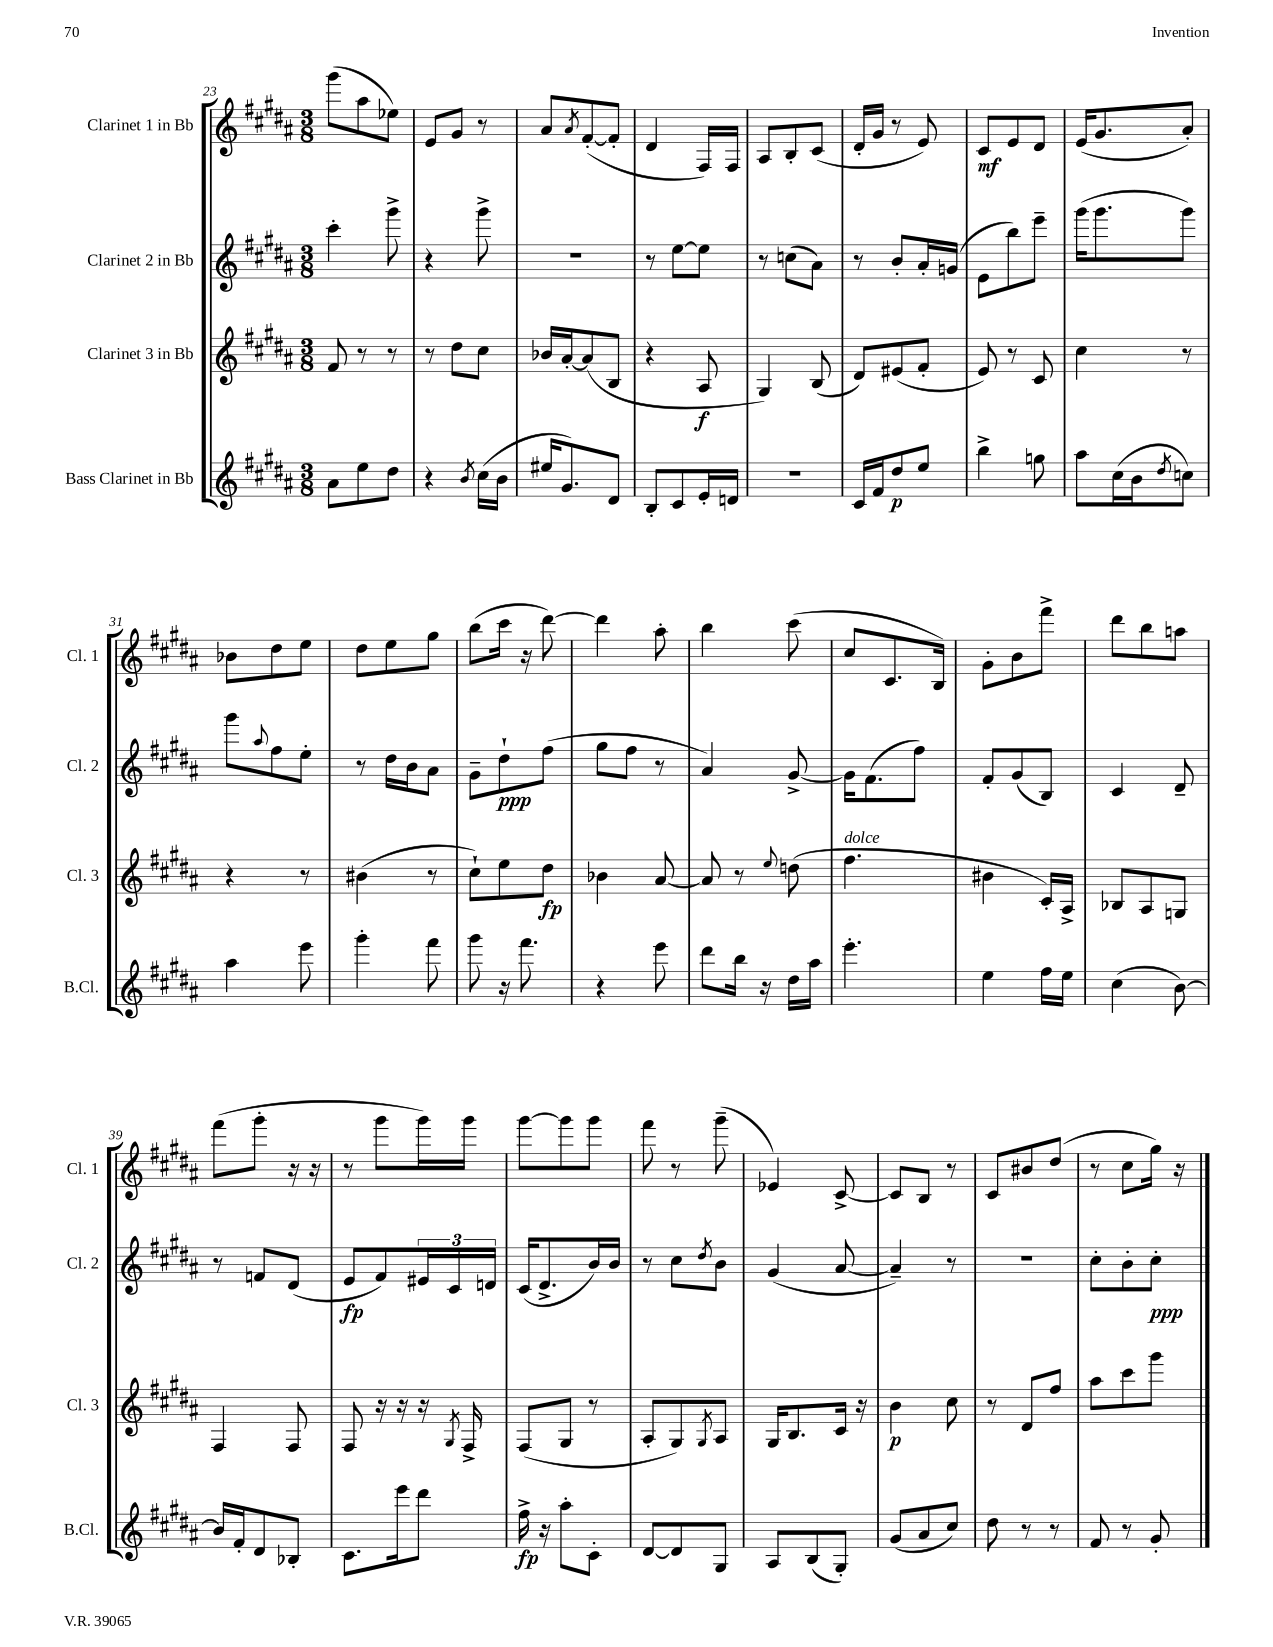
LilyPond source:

<<
\new StaffGroup <<
\new Staff = "s0" \with { instrumentName = "Clarinet 1 in Bb" shortInstrumentName = "Cl. 1" } {
    \clef treble \key b \major \numericTimeSignature \time 3/8
    gis'''8( ais''8 ees''8) |
    e'8 gis'8 r8 |
    ais'8 \acciaccatura { ais'8 } fis'8~-.( fis'8-. |
    dis'4 fis16) fis16 |
    ais8 b8-. cis'8( |
    dis'16-. gis'16 r8 e'8) |
    cis'8\mf e'8 dis'8 |
    e'16( gis'8. ais'8-.) |
    bes'8 dis''8 e''8 |
    dis''8 e''8 gis''8 |
    b''8( cis'''16 r16 dis'''8~) |
    dis'''4 ais''8-. |
    b''4 cis'''8( |
    cis''8 cis'8. b16) |
    gis'8-. b'8 fis'''8-> |
    dis'''8 b''8 a''8 |
    fis'''8( gis'''8-. r16 r16 |
    r8 gis'''8 gis'''16) gis'''16 |
    gis'''8~ gis'''8 gis'''8 |
    fis'''8 r8 gis'''8--( |
    ees'4) cis'8~-> |
    cis'8 b8 r8 |
    cis'8 bis'8 dis''8( |
    r8 cis''8 gis''16) r16 \bar "|." |
}
\new Staff = "s1" \with { instrumentName = "Clarinet 2 in Bb" shortInstrumentName = "Cl. 2" } {
    \clef treble \key b \major \numericTimeSignature \time 3/8
    cis'''4-. gis'''8-> |
    r4 gis'''8-> |
    R4. |
    r8 e''8~ e''8 |
    r8 c''8( ais'8) |
    r8 b'8-. ais'16-. g'16( |
    e'8 b''8) e'''8-- |
    gis'''16( gis'''8. gis'''8) |
    gis'''8 \appoggiatura { ais''8 } fis''8 e''8-. |
    r8 dis''16 b'16 ais'8 |
    gis'8-- dis''8-!\ppp fis''8( |
    gis''8 fis''8 r8 |
    ais'4) gis'8~-> |
    gis'16 fis'8.( fis''8) |
    fis'8-. gis'8( b8) |
    cis'4 dis'8-- |
    r8 f'8 dis'8( |
    e'8\fp fis'8) \tuplet 3/2 { eis'16 cis'16 d'16 } |
    cis'16( dis'8.-> b'16) b'16 |
    r8 cis''8 \acciaccatura { dis''8 } b'8 |
    gis'4( ais'8~ |
    ais'4--) r8 |
    R4. |
    cis''8-. b'8-. cis''8-.\ppp \bar "|." |
}
\new Staff = "s2" \with { instrumentName = "Clarinet 3 in Bb" shortInstrumentName = "Cl. 3" } {
    \clef treble \key b \major \numericTimeSignature \time 3/8
    fis'8 r8 r8 |
    r8 dis''8 cis''8 |
    bes'16 ais'16~-. ais'8( b8 |
    r4 ais8\f |
    gis4) b8( |
    dis'8) eis'8( fis'8-. |
    e'8) r8 cis'8 |
    cis''4 r8 |
    r4 r8 |
    bis'4( r8 |
    cis''8-!) e''8 dis''8\fp |
    bes'4 ais'8~ |
    ais'8 r8 \appoggiatura { e''8 } d''8( |
    fis''4.^\markup { \italic "dolce" } |
    bis'4 cis'16-.) ais16-> |
    bes8 ais8 g8 |
    fis4 fis8 |
    fis8 r16 r16 r16 \acciaccatura { gis8 } fis16-> |
    fis8( gis8 r8 |
    ais8-. gis8) \acciaccatura { gis8 } ais8 |
    gis16 b8. cis'16 r16 |
    b'4\p cis''8 |
    r8 dis'8 fis''8 |
    ais''8 cis'''8 gis'''8 \bar "|." |
}
\new Staff = "s3" \with { instrumentName = "Bass Clarinet in Bb" shortInstrumentName = "B.Cl." } {
    \clef treble \key b \major \numericTimeSignature \time 3/8
    ais'8 e''8 dis''8 |
    r4 \acciaccatura { b'8 } cis''16( b'16 |
    eis''16 gis'8.) dis'8 |
    b8-. cis'8 e'16-. d'16 |
    R4. |
    cis'16 fis'16 dis''8\p e''8 |
    b''4-> g''8 |
    ais''8 cis''16( b'16 \acciaccatura { dis''8 } c''8) |
    ais''4 e'''8 |
    gis'''4-. fis'''8 |
    gis'''8 r16 fis'''8. |
    r4 e'''8 |
    dis'''8 b''16 r16 dis''16 ais''16 |
    e'''4.-. |
    e''4 fis''16 e''16 |
    cis''4( b'8~) |
    b'16 fis'16-. dis'8 bes8-. |
    cis'8. e'''16 dis'''8 |
    fis''16->\fp r16 ais''8-. cis'8-. |
    dis'8~ dis'8 gis8 |
    ais8 b8( gis8-.) |
    gis'8( ais'8 cis''8) |
    dis''8 r8 r8 |
    fis'8 r8 gis'8-. \bar "|." |
}
>>
>>
\layout { \context { \Score currentBarNumber = #23 } }
